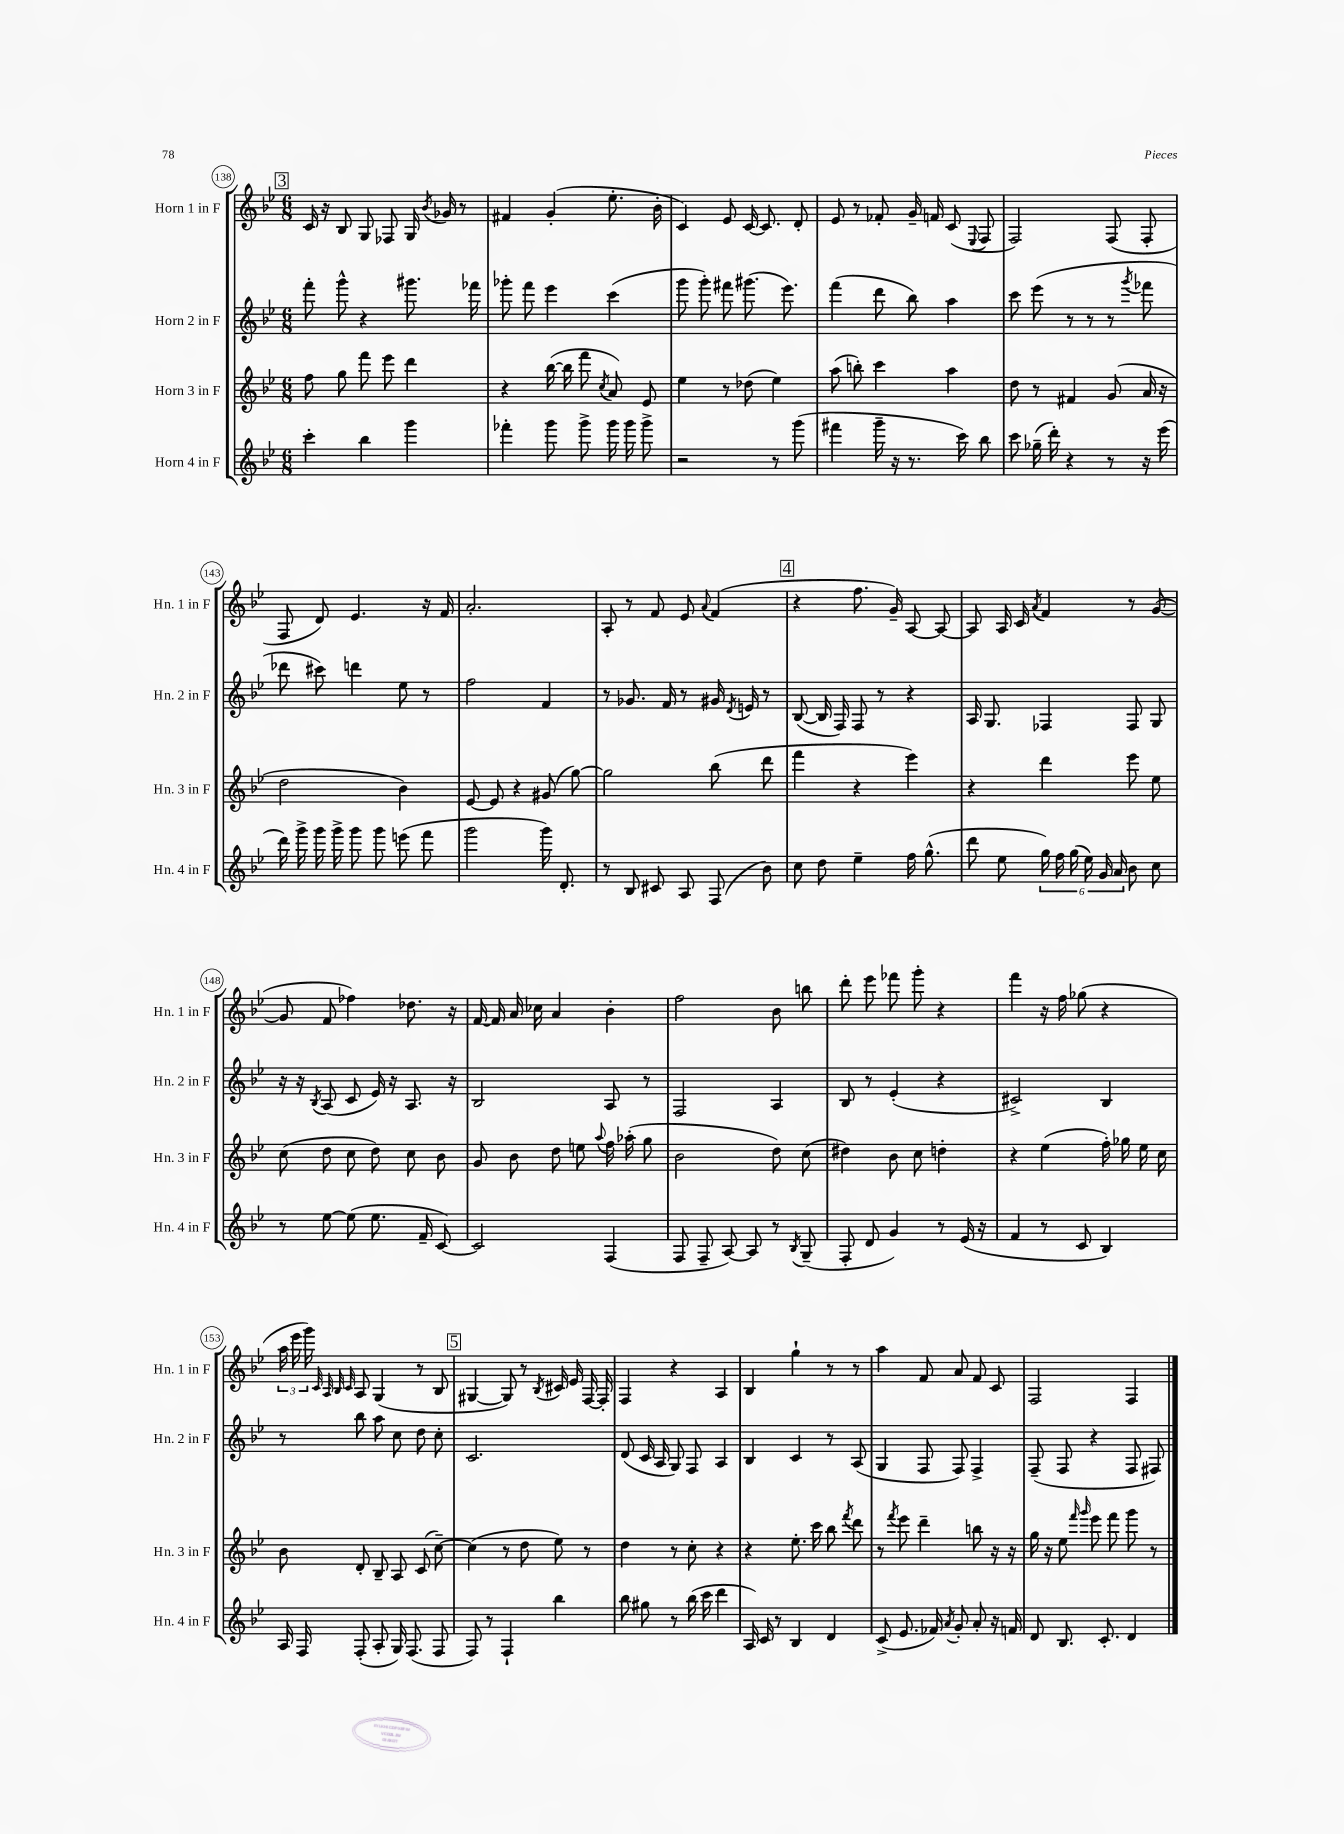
<<
\new StaffGroup <<
\new Staff = "s0" \with { instrumentName = "Horn 1 in F" shortInstrumentName = "Hn. 1 in F" } {
    \clef treble \key bes \major \numericTimeSignature \time 6/8
    \autoBeamOff \mark \markup { \box "3" } c'16 r16 bes8 g8 fes8 g16 \acciaccatura { bes'8 } ges'16 r8 |
    fis'4 g'4-.( ees''8.-. bes'16-. |
    c'4) ees'8 c'16~ c'8. d'8-. |
    ees'8 r8 fes'8-. g'16-- f'16 c'8( \appoggiatura { ees8 } f8 |
    f2) f8( f8-. |
    f8 d'8) ees'4. r16 f'16 |
    a'2.-. |
    a8-. r8 f'8 ees'8 \appoggiatura { a'8 } f'4( |
    \mark \markup { \box "4" } r4 f''8. g'16--) a8~ a8~ |
    a8 a16 c'16 \acciaccatura { a'8 } f'4 r8 g'8~( |
    g'8 f'8 fes''4) des''8. r16 |
    f'16~ f'16 a'16 ces''16 a'4 bes'4-. |
    f''2 bes'8 b''8 |
    d'''8-. ees'''8 fes'''8 g'''8-. r4 |
    f'''4 r16 f''16 ges''8( r4 |
    \tuplet 3/2 { a''16 ees'''16 g'''16) } \grace { c'32 a32 bes32 c'32 } a8 g4( r8 bes8 |
    \mark \markup { \box "5" } gis4~ gis8) r8 \acciaccatura { bes8 } cis'16 ees'16 f16~ f16-. |
    f4 r4 a4 |
    bes4 g''4-! r8 r8 |
    a''4 f'8 a'8 f'8 c'8 |
    f2 f4 \bar "|." |
}
\new Staff = "s1" \with { instrumentName = "Horn 2 in F" shortInstrumentName = "Hn. 2 in F" } {
    \clef treble \key bes \major \numericTimeSignature \time 6/8
    \autoBeamOff \mark \markup { \box "3" } f'''8-. g'''8-^ r4 gis'''8. fes'''16 |
    ges'''8-. f'''8 ees'''4 c'''4( |
    g'''8 g'''8-.) fis'''8 gis'''8.( ees'''8.) |
    f'''4( d'''8 bes''8) a''4 |
    c'''8 ees'''8( r8 r8 r8 \acciaccatura { g'''8 } fes'''8 |
    des'''8 cis'''8) d'''4 ees''8 r8 |
    f''2 f'4 |
    r8 ges'8. f'16 r8 gis'16 \acciaccatura { d'8 } e'16 r8 |
    \mark \markup { \box "4" } bes8~( bes16 f16) f8 r8 r4 |
    a16 g8. fes4 fes8 g8 |
    r16 r16 \acciaccatura { bes8 } a8( c'8 ees'16) r16 a8. r16 |
    bes2 a8 r8 |
    f2 a4 |
    bes8 r8 ees'4-.( r4 |
    cis'2->) bes4 |
    r8 bes''8 a''8 c''8 d''8 c''8-. |
    \mark \markup { \box "5" } c'2. |
    d'8( c'16 a16 g8) f8 a4 |
    bes4 c'4 r8 a8( |
    g4 f8 f8) f4-> |
    f8--( f8 r4 f8 fis8) \bar "|." |
}
\new Staff = "s2" \with { instrumentName = "Horn 3 in F" shortInstrumentName = "Hn. 3 in F" } {
    \clef treble \key bes \major \numericTimeSignature \time 6/8
    \autoBeamOff \mark \markup { \box "3" } f''8 g''8 f'''8 ees'''8 d'''4 |
    r4 bes''16~( bes''16 f'''8 \acciaccatura { c''8 } a'8) ees'8 |
    ees''4 r8 des''8( ees''4) |
    a''8( b''8-.) c'''4 a''4 |
    d''8 r8 fis'4 g'8( a'16 r16 |
    d''2 bes'4) |
    ees'8~ ees'8 r4 gis'8( g''8~) |
    g''2 bes''8( d'''8 |
    \mark \markup { \box "4" } f'''4 r4 ees'''4) |
    r4 d'''4 ees'''8 ees''8 |
    c''8( d''8 c''8 d''8) c''8 bes'8 |
    g'8 bes'8 d''8 e''8 \appoggiatura { a''8 } f''16 aes''16-.( g''8 |
    bes'2 d''8) c''8( |
    dis''4) bes'8 c''8 d''4-. |
    r4 ees''4( f''16-.) ges''16 ees''16 c''16 |
    bes'8 d'8-. bes8-- a8 c'8( c''8~--) |
    \mark \markup { \box "5" } c''4( r8 d''8 ees''8) r8 |
    d''4 r8 c''8-. r4 |
    r4 ees''8.-. c'''16 bes''8 \acciaccatura { f'''8 } d'''8 |
    r8 \acciaccatura { f'''8 } ees'''8 d'''4-- b''8 r16 r16 |
    g''16 r16 ees''8 \grace { f'''16 g'''16 } ees'''8 f'''8 g'''8 r8 \bar "|." |
}
\new Staff = "s3" \with { instrumentName = "Horn 4 in F" shortInstrumentName = "Hn. 4 in F" } {
    \clef treble \key bes \major \numericTimeSignature \time 6/8
    \autoBeamOff \mark \markup { \box "3" } c'''4-. bes''4 g'''4 |
    fes'''4-. g'''8 g'''8-> g'''16 g'''16 g'''8-> |
    r2 r8 g'''8( |
    fis'''4 g'''16-- r16 r8. c'''16) bes''8 |
    c'''8 ges''16--( d'''16-.) r4 r8 r16 ees'''16( |
    d'''16) g'''16-> g'''16 g'''16-> g'''8 g'''8 e'''8( f'''8 |
    g'''2 g'''16) d'8.-. |
    r8 bes8 cis'8 a8 f8( bes'8) |
    \mark \markup { \box "4" } c''8 d''8 ees''4-- f''16 g''8.-^( |
    d'''8 ees''8 \tuplet 6/4 { g''16) f''16 g''16( ees''16) g'16 a'16 } bes'8 c''8 |
    r8 ees''8~ ees''8( ees''8. f'16-- c'8~) |
    c'2 f4( |
    f8 f8-- a8~) a8 r8 \acciaccatura { bes8 } g8--( |
    f8-. d'8 g'4) r8 ees'16( r16 |
    f'4 r8 c'8 bes4) |
    a16 f16 f8-.( a8-. g16) f8.( f8 |
    \mark \markup { \box "5" } f8) r8 f4-! bes''4 |
    bes''8 gis''8 r8 bes''16( c'''16 d'''4 |
    a16) c'16 r8 bes4 d'4 |
    c'8->( ees'8. fes'16) \acciaccatura { a'8 } g'8-. a'8-. r16 f'16 |
    d'8 bes8. c'8.-. d'4 \bar "|." |
}
>>
>>
\layout { \context { \Score currentBarNumber = #138 \override BarNumber.stencil = #(make-stencil-circler 0.1 0.3 ly:text-interface::print) } }
